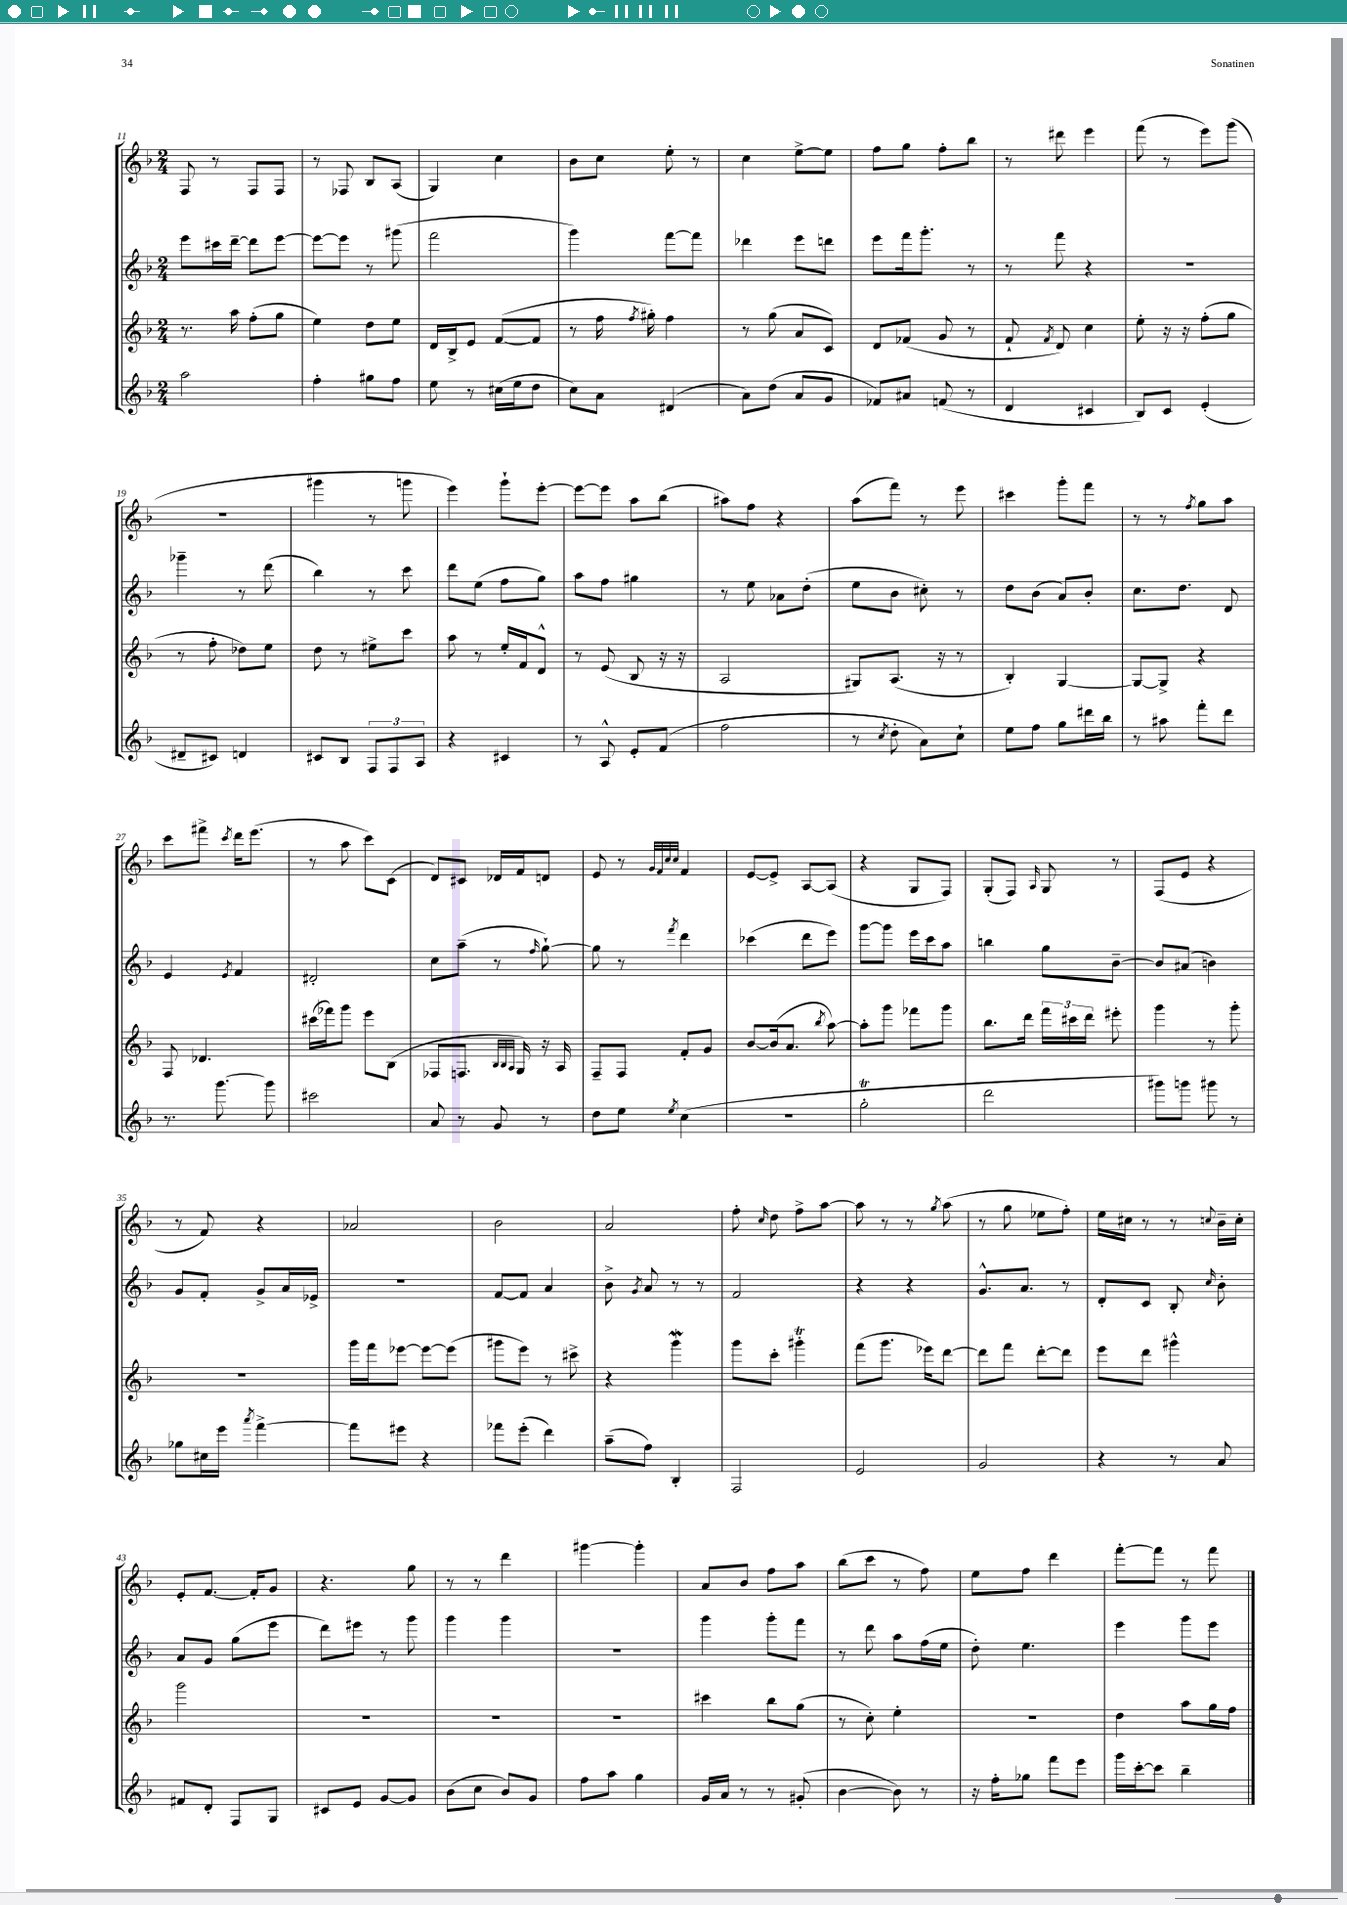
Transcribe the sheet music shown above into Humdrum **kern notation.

**kern	**kern	**kern	**kern
*part4	*part3	*part2	*part1
*staff4	*staff3	*staff2	*staff1
*clefG2	*clefG2	*clefG2	*clefG2
*k[b-]	*k[b-]	*k[b-]	*k[b-]
*M2/4	*M2/4	*M2/4	*M2/4
=11	=11	=11	=11
2aa\	8.r	8eee\L	8F/
.	.	16ccc#X\L	8r
.	16aa\	[16ddd~\JJ	.
.	(8ff'\L	8ddd\L]	8F/L
.	8gg\J	[8eee\J	8F/J
=12	=12	=12	=12
4ff'\	4ee\)	8eee\L_	8r
.	.	8eee\J]	8F-X/
8gg#X\L	8dd\L	8r	8B-/L
8ff\J	8ee\J	(8ggg#X\	(8A/J
=13	=13	=13	=13
8ee\	16d/LL	2fff\	4G/)
.	16B-^/J	.	.
8r	8e/J	.	.
(16cc#X\LL	([8f/L	.	4cc\
16ee\J	.	.	.
8dd\J	8f/J]	.	.
=14	=14	=14	=14
8cc\L)	8r	4ggg\)	8b-\L
8a\J	16ff\	.	8cc\J
.	8qff/	.	.
.	16gg#X'\)	.	.
(4d#X/	4ff\	[8fff\L	8ee'\
.	.	8fff\J]	8r
=15	=15	=15	=15
8a\L)	8r	4ddd-X\	4cc\
(8dd\J	(8gg\	.	.
8a/L	8a/L	8eee\L	[8ee^\L
8g/J	8c/J)	8dddn\J	8ee\J]
=16	=16	=16	=16
8f-X/L)	8d/L	8eee\L	8ff\L
8a#X/J	(8f-X/J	16fff\k	8gg\J
.	.	8.ggg'\J	.
(8fn/	8g/	.	8ff'\L
8r	8r	8r	8bb-\J
=17	=17	=17	=17
4d/	8f`/	8r	8r
.	8qf/	.	.
.	8d/)	8fff\	8ddd#X\
4c#X/	4cc\	4r	4eee\
=18	=18	=18	=18
8B-/L)	8ee'\	2r	(8fff\
8c/J	16r	.	8r
.	16r	.	.
(4e'/	(8ff'\L	.	8eee\L)
.	8gg\J	.	(8ggg\J
!!LO:LB:g=z
=19	=19	=19	=19
8d#X~/L	8r	4ggg-X~\	2r
8c#X/J)	8ff'\	.	.
4dn/	8dd-X\L)	8r	.
.	8ee\J	(8ddd\	.
=20	=20	=20	=20
8c#X/L	8dd\	4bb-\)	4ggg#X\
8B-/J	8r	.	.
12F/L	8ee#X^\L	8r	8r
12F/	.	.	.
.	8ccc\J	8ccc\	8gggn\
12A/J	.	.	.
=21	=21	=21	=21
4r	8aa\	8ddd\L	4eee\)
.	8r	(8ee\J	.
4c#X/	16ee'/LL	8ff\L	8ggg`\L
.	16f/J	.	.
.	8d^^/J	8gg\J)	[8eee'\J
=22	=22	=22	=22
8r	8r	8aa\L	8eee\L_
8A^^/	(8e/	8ff\J	8eee\J]
8e'/L	8B-/	4gg#X\	8aa\L
(8f/J	16r	.	(8bb-\J
.	16r	.	.
=23	=23	=23	=23
2ff\	2A/	8r	8aa#X\L)
.	.	8ee\	8ff\J
.	.	8a-X\L	4r
.	.	(8dd'\J	.
=24	=24	=24	=24
8r	8G#X/L)	8ee\L	(8aa\L
8qcc/	.	.	.
8dd'\	(8.A/J	8b-\J	8fff\J)
8a\L)	.	8cc#X'\)	8r
.	16r	.	.
8cc`\J	8r	8r	8eee\
=25	=25	=25	=25
8ee\L	4B-'/)	8dd\L	4ccc#X\
8ff\J	.	(8b-\J	.
8gg\L	[4G/	8a/L)	8ggg'\L
16ddd#X\L	.	8b-'/J	8fff\J
16bb-\JJ	.	.	.
=26	=26	=26	=26
8r	8G/L_	8.cc\L	8r
8aa#X\	8G^/J]	.	8r
.	.	8.dd\J	.
.	.	.	8qff/
8fff'\L	4r	.	8gg\L
8ddd\J	.	8d/	8aa\J
!!LO:LB:g=z
=27	=27	=27	=27
8.r	8F/	4e/	8ccc\L
.	4.d-X/	.	8fff#X^\J
[8.ggg\	.	.	.
.	.	8qe/	8qccc/
.	.	4f/	16ddd\KL
.	.	.	(8.eee\J
8ggg\]	.	.	.
=28	=28	=28	=28
2ccc#X\	(16ccc#X\LL	2d#X'/	8r
.	16fff-X\J)	.	.
.	8ggg\J	.	8aa\
.	8eee\L	.	8ccc\L)
.	(8B-\J	.	(8c\J
=29	=29	=29	=29
8a/	8F-X/L	8cc\L	8d/L)
8r	8.Fn/J	(8aa~\J	8c#X/J
8g/	.	8r	16d-X/LL
.	32qqB-/LLL	.	.
.	32qqB-/	.	.
.	32qqA/JJJ	.	.
.	16G/)	.	16f/J
.	.	16qqff/	.
8r	16r	[8gg`\)	8dn/J
.	16A/	.	.
=30	=30	=30	=30
8dd\L	8F~/L	8gg\]	8e/
8ee\J	8F/J	8r	8r
.	.	.	32qqg/LLL
.	.	.	32qqf/
.	.	.	32qqcc/
8qee/	.	8qfff/	32qqcc/JJJ
(4cc\	8f'/L	4ddd\	4f/
.	8g/J	.	.
=31	=31	=31	=31
2r	[8b-/L	(4ccc-X\	[8e/L
.	(16b-/k]	.	8e^/J]
.	8.a/J	.	.
.	.	8ddd\L	[8A/L
.	8qbb-/	.	.
.	[8aa\)	8eee\J)	(8A/J]
=32	=32	=32	=32
2ggT'\	8aa'\L]	[8ggg\L	4r
.	8ggg\J	8ggg\J]	.
.	8fff-X\L	16eee\LL	8G/L
.	.	16ccc\J	.
.	8ggg\J	8aa\J	8F/J)
=33	=33	=33	=33
2ddd\	8.bb-\L	4bbn\	(8G'/L
.	.	.	8F/J)
.	16ddd\Jk	.	.
.	.	.	16qqA/
.	24fff\LL	8gg\L	8G/
.	24ccc#X\	.	.
.	24ddd\JJ	.	.
.	8eee#X'\	[8b-~\J	8r
=34	=34	=34	=34
8ggg#X\L)	4ggg\	8b-/L]	(8F/L
8gggn\J	.	(8a#X/J	8e/J
8ggg#X\	8r	4bn\)	4r
8r	8ggg'\	.	.
!!LO:LB:g=z
=35	=35	=35	=35
8gg-X\L	2r	8g/L	8r
16cc#X\L	.	8f'/J	8f/)
16eee\JJ	.	.	.
8qaaa/	.	.	.
[4fff^\	.	8g^/L	4r
.	.	16a/L	.
.	.	16e-X^/JJ	.
=36	=36	=36	=36
8fff\L]	16ggg\LL	2r	2a-X/
.	16fff\J	.	.
8eee#X\J	[8eee-X\J	.	.
4r	8eee-\L_	.	.
.	(8eee-\J]	.	.
=37	=37	=37	=37
8fff-X\L	8ggg#X\L	[8f/L	2b-\
(8eee'\J	8eee\J)	8f/J]	.
4ddd\)	8r	4a/	.
.	8ccc#X^\	.	.
=38	=38	=38	=38
(8aa~\L	4r	8b-^\	2a/
.	.	8qg/	.
8ff\J)	.	8a/	.
4B-'/	4gggW\	8r	.
.	.	8r	.
=39	=39	=39	=39
2F/	8ggg\L	2f/	8ff'\
.	.	.	16qqcc/
.	8ccc'\J	.	8dd\
.	4ggg#Xt'\	.	8ff^\L
.	.	.	[8aa\J
=40	=40	=40	=40
2e/	(8fff\L	4r	8aa\]
.	8.ggg\J	.	8r
.	.	4r	8r
.	16eee-X\KL)	.	.
.	.	.	8qgg/
.	[8ddd\J	.	(8aa\
=41	=41	=41	=41
2g/	8ddd\L]	8.g^^/L	8r
.	8fff\J	.	8gg\
.	.	8.a/J	.
.	[8ddd'\L	.	8ee-X\L
.	8ddd\J]	8r	8ff'\J)
=42	=42	=42	=42
4r	8eee\L	8d'/L	16ee\LL
.	.	.	16cc#X\JJ
.	8ddd\J	8c/J	8r
8r	4ggg#X^^\	8B-'/	8r
.	.	16qqcc/	8qqccn/
8a/	.	8b-'\	16b-~\LL
.	.	.	16cc'\JJ
!!LO:LB:g=z
=43	=43	=43	=43
8f#X/L	2ggg\	8a/L	8e'/L
8d'/J	.	8g/J	[8.f/J
8F/L	.	(8gg\L	.
.	.	.	16f'/KL]
8G/J	.	8eee\J	8g/J
=44	=44	=44	=44
8c#X/L	2r	8ddd\L)	4.r
8e/J	.	8eee#X\J	.
[8g/L	.	8r	.
8g/J]	.	8ggg\	8gg\
=45	=45	=45	=45
(8b-\L	2r	4ggg\	8r
8cc\J	.	.	8r
8b-/L)	.	4ggg\	4ddd\
8g/J	.	.	.
=46	=46	=46	=46
8ff\L	2r	2r	[4ggg#X\
8aa\J	.	.	.
4gg\	.	.	4ggg#'\]
=47	=47	=47	=47
16g/LL	4ccc#X\	4ggg\	8a/L
16a/JJ	.	.	.
8r	.	.	8b-/J
8r	8bb-\L	8ggg'\L	8ff\L
(8g#X'/	(8gg\J	8fff\J	8aa\J
=48	=48	=48	=48
[4b-\	8r	8r	(8bb-\L
.	8cc'\)	8ddd\	8ccc\J
8b-\])	4ee'\	8aa\L	8r
8r	.	(16ff\L	8ff\)
.	.	16ee\JJ	.
=49	=49	=49	=49
16r	2r	8dd'\)	8ee\L
16ff'\KL	.	.	.
8gg-X\J	.	4.ee\	8ff\J
8fff\L	.	.	4ddd\
8eee\J	.	.	.
=50	=50	=50	=50
16ggg\LL	4dd\	4eee\	[8fff'\L
[16ccc'\J	.	.	.
8ccc\J]	.	.	8fff\J]
4bb-~\	8aa\L	8ggg\L	8r
.	16gg\L	8eee\J	8fff\
.	16ff\JJ	.	.
==	==	==	==
*-	*-	*-	*-
